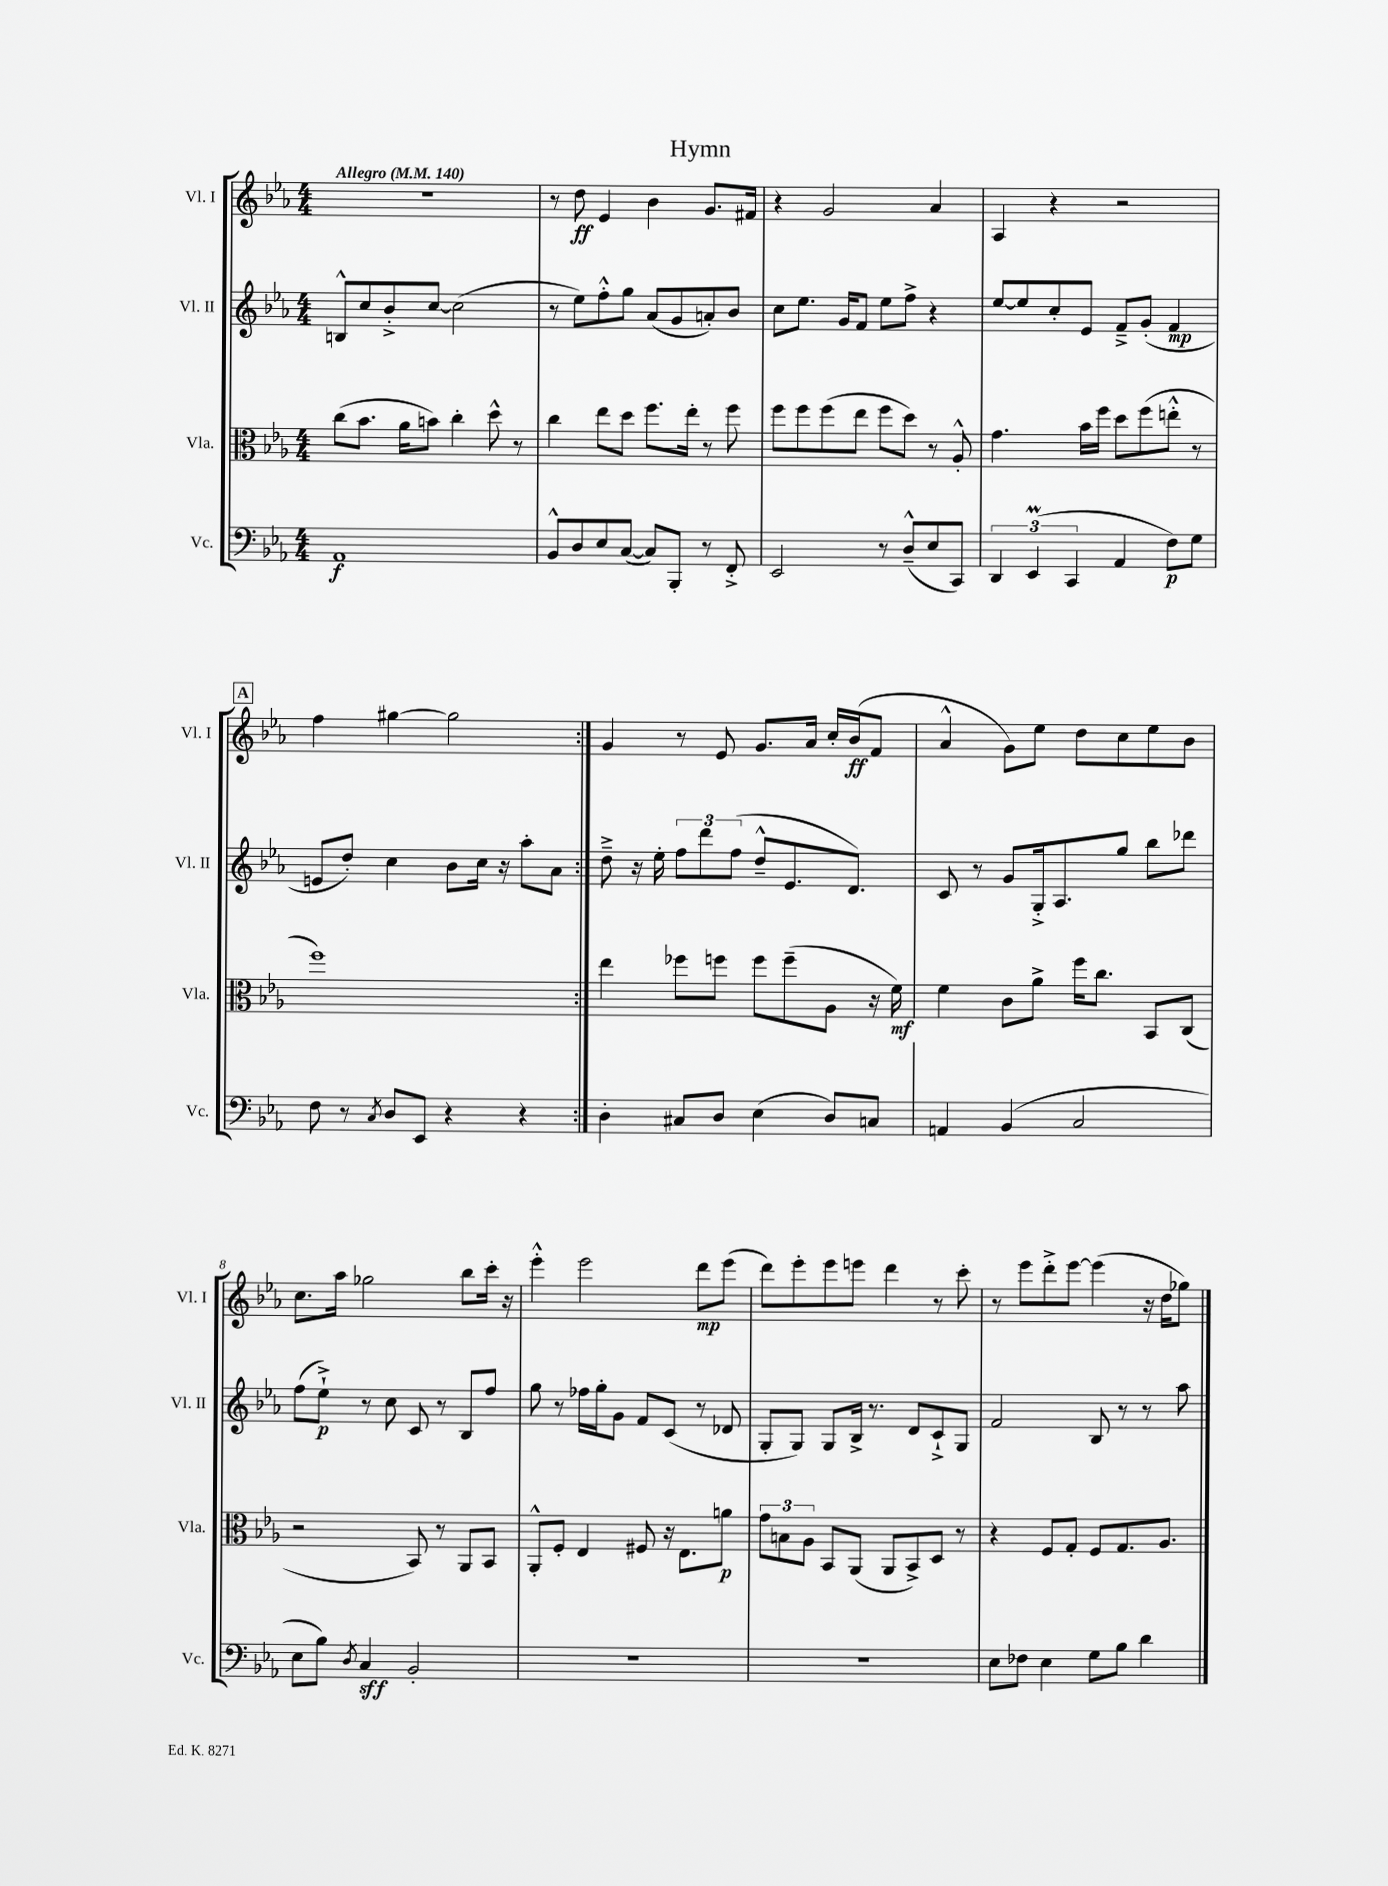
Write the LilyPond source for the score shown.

\header { title = "Hymn" }
<<
\new StaffGroup <<
\new Staff = "s0" \with { instrumentName = "Vl. I" shortInstrumentName = "Vl. I" } {
    \clef treble \key ees \major \numericTimeSignature \time 4/4 \tempo "Allegro" 4 = 140
    \repeat volta 2 { r1 |
    r8 d''8\ff ees'4 bes'4 g'8. fis'16 |
    r4 g'2 aes'4 |
    aes4 r4 r2 |
    \mark \markup { \box "A" } f''4 gis''4~ gis''2 | }
    g'4 r8 ees'8 g'8. aes'16 c''16-. bes'16\ff( f'8 |
    aes'4-^ g'8) ees''8 d''8 c''8 ees''8 bes'8 |
    c''8. aes''16 ges''2 bes''8 c'''16-. r16 |
    ees'''4-.-^ ees'''2 d'''8\mp ees'''8( |
    d'''8) ees'''8-. ees'''8 e'''8 d'''4 r8 c'''8-. |
    r8 ees'''8 d'''8-.-> ees'''8~ ees'''4( r16 d''16 ges''8) \bar "|." |
}
\new Staff = "s1" \with { instrumentName = "Vl. II" shortInstrumentName = "Vl. II" } {
    \clef treble \key ees \major \numericTimeSignature \time 4/4
    \repeat volta 2 { b8-^ c''8 bes'8-.-> c''8~ c''2( |
    r8 ees''8) f''8-.-^ g''8 aes'8( g'8 a'8-.) bes'8 |
    c''8 ees''8. g'16 f'8 ees''8 f''8-> r4 |
    ees''8~ ees''8 c''8-. ees'8 f'8---> g'8-.( f'4\mp |
    \mark \markup { \box "A" } e'8 d''8-.) c''4 bes'8 c''16 r16 aes''8-. aes'8 | }
    d''8---> r16 ees''16-. \tuplet 3/2 { f''8 d'''8 f''8( } d''8---^ ees'8. d'8.) |
    c'8 r8 g'8 g16-.-> aes8. g''8 bes''8 des'''8 |
    f''8( ees''8-!->\p) r8 c''8 c'8 r8 bes8 f''8 |
    g''8 r8 fes''16 g''16-. g'8 f'8 c'8( r8 des'8 |
    g8-. g8) g8 bes16-> r8. d'8 c'8-!-> g8 |
    f'2 bes8 r8 r8 aes''8 \bar "|." |
}
\new Staff = "s2" \with { instrumentName = "Vla." shortInstrumentName = "Vla." } {
    \clef alto \key ees \major \numericTimeSignature \time 4/4
    \repeat volta 2 { c''8( bes'8. aes'16 b'8) c''4-. d''8-^ r8 |
    c''4 ees''8 d''8 f''8. ees''16-. r8 f''8 |
    f''8 f''8 f''8( ees''8 f''8 d''8) r8 aes8-.-^ |
    g'4. bes'16 f''16 d''8 f''8( e''8-.-^ r8 |
    \mark \markup { \box "A" } f''1) | }
    ees''4 fes''8 f''8 f''8 f''8--( aes8 r16 f'16\mf) |
    f'4 c'8 aes'8-> f''16 c''8. bes,8 c8( |
    r2 bes,8) r8 aes,8 bes,8 |
    aes,8-.-^ f8-. ees4 fis8 r16 ees8. a'8\p |
    \tuplet 3/2 { g'8 b8 aes8 } bes,8 aes,8( aes,8 bes,8->) d8 r8 |
    r4 f8 g8-. f8 g8. aes8. \bar "|." |
}
\new Staff = "s3" \with { instrumentName = "Vc." shortInstrumentName = "Vc." } {
    \clef bass \key ees \major \numericTimeSignature \time 4/4
    \repeat volta 2 { aes,1\f |
    bes,8-^ d8 ees8 c8~( c8) bes,,8-. r8 f,8-.-> |
    ees,2 r8 d8---^( ees8 c,8) |
    \tuplet 3/2 { d,4 ees,4\prall( c,4 } aes,4 f8\p) g8 |
    \mark \markup { \box "A" } f8 r8 \acciaccatura { c8 } d8 ees,8 r4 r4 | }
    d4-. cis8 d8 ees4( d8) c8 |
    a,4 bes,4( c2 |
    ees8 bes8) \acciaccatura { d8 } c4\sff bes,2-. |
    R1 |
    R1 |
    ees8 fes8 ees4 g8 bes8 d'4 \bar "|." |
}
>>
>>
